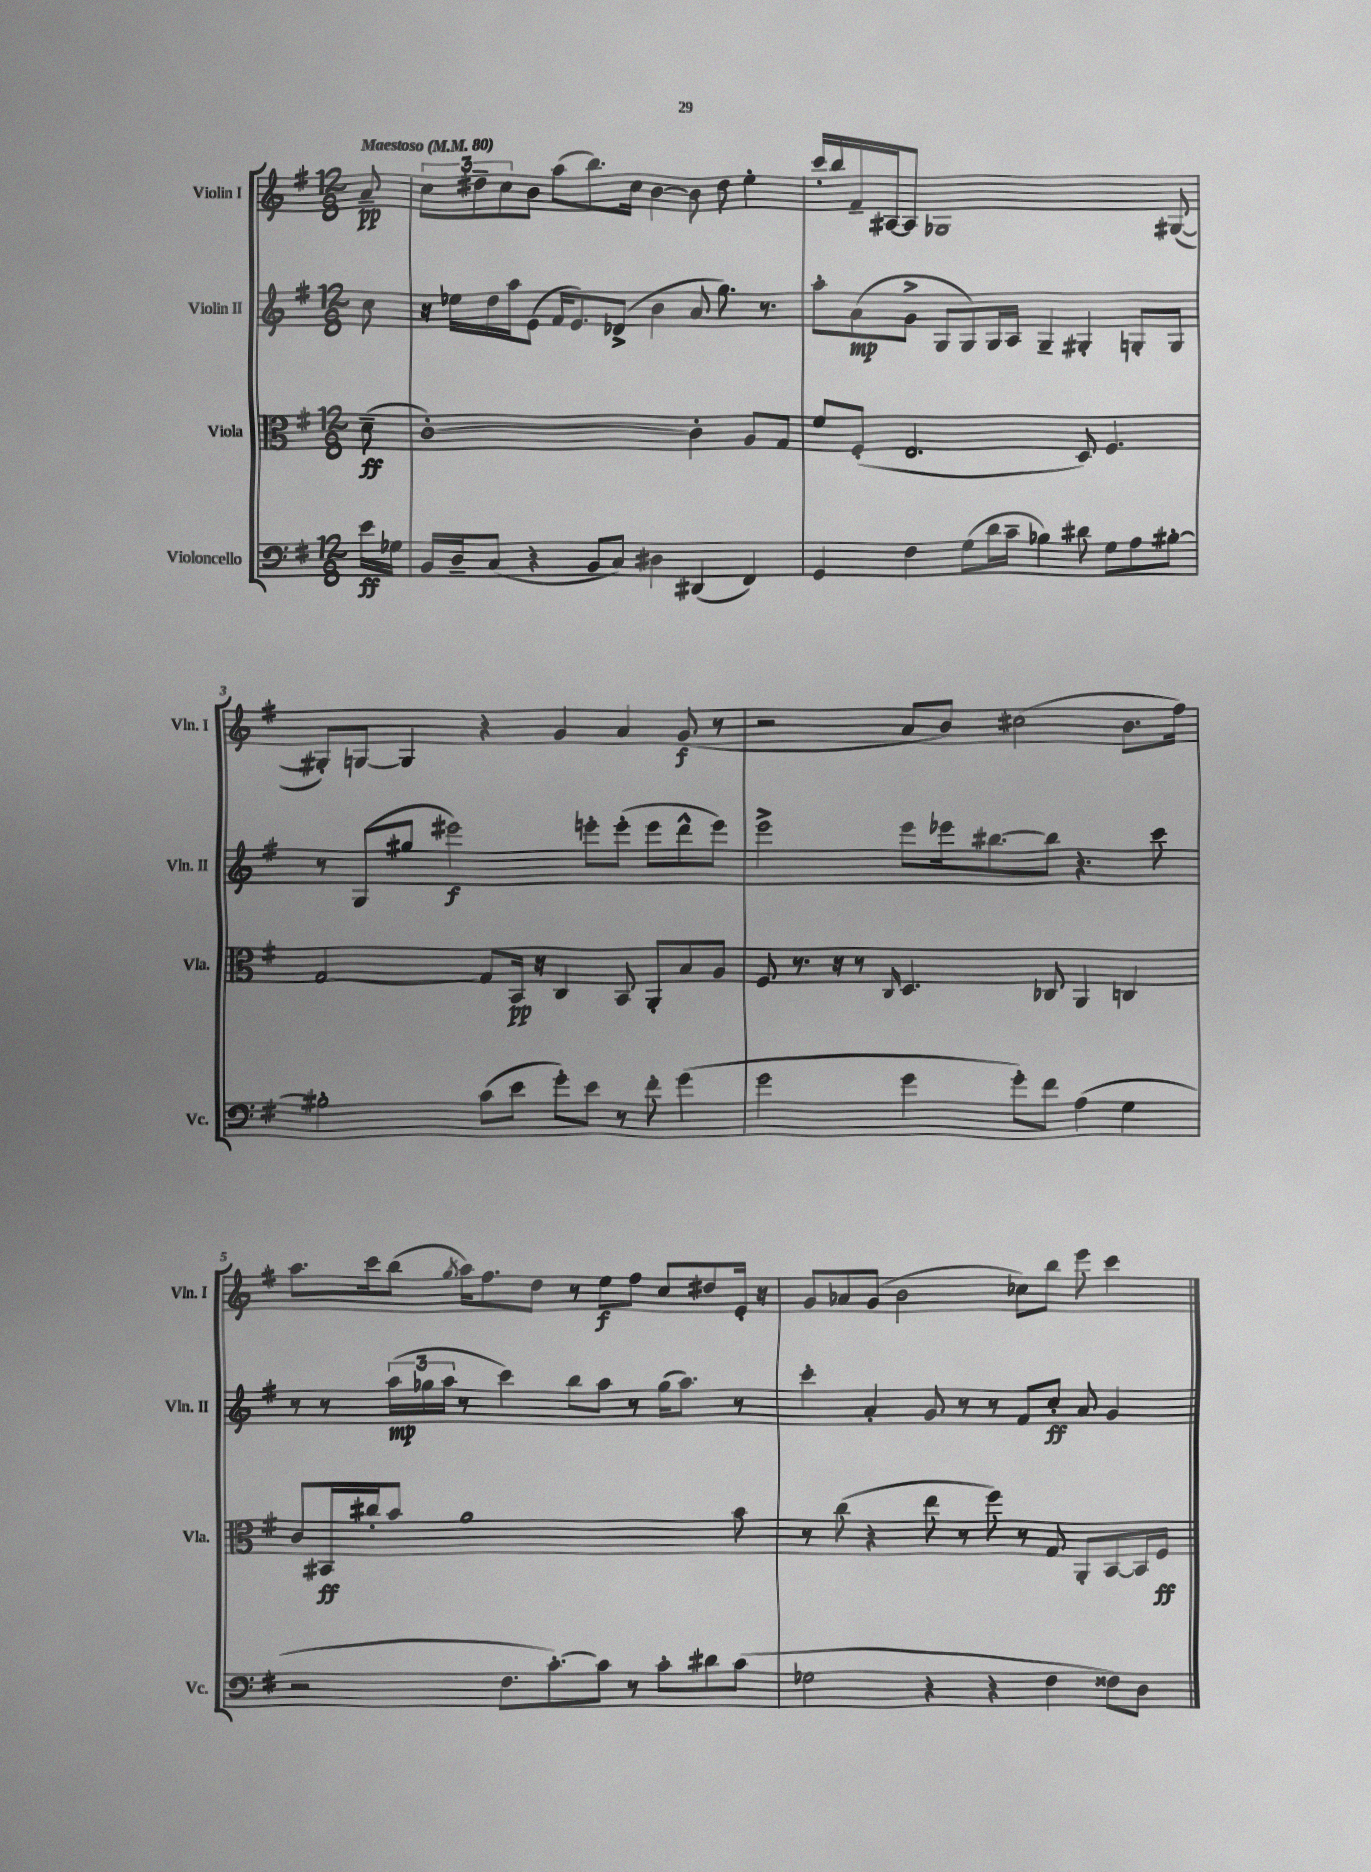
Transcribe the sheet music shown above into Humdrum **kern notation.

**kern	**dynam	**kern	**dynam	**kern	**dynam	**kern	**dynam
*part4	*part4	*part3	*part3	*part2	*part2	*part1	*part1
*staff4	*staff4	*staff3	*staff3	*staff2	*staff2	*staff1	*staff1
*I"Violoncello	*	*I"Viola	*	*I"Violin II	*	*I"Violin I	*
*I'Vc.	*	*I'Vla.	*	*I'Vln. II	*	*I'Vln. I	*
*clefF4	*	*clefC3	*	*clefG2	*	*clefG2	*
*k[f#]	*	*k[f#]	*	*k[f#]	*	*k[f#]	*
*M12/8	*	*M12/8	*	*M12/8	*	*M12/8	*
*MM80	*	*MM80	*	*MM80	*	*MM80	*
=	=	=	=	=	=	=	=
!	!	!	!	!	!	!LO:TX:a:B:t=Maestoso	!
16e\LL	ff	(8d~\	ff	8cc\	.	8a~/	pp
16G-X\JJ	.	.	.	.	.	.	.
=1	=1	=1	=1	=1	=1	=1	=1
16BB/LL	.	[1c')	.	16r	.	12cc\L	.
16D~/J	.	.	.	16ee-X\LL	.	.	.
.	.	.	.	.	.	12dd#X~\	.
(8C/J	.	.	.	16dd\	.	.	.
.	.	.	.	.	.	12cc\	.
.	.	.	.	16aa\J	.	.	.
4r	.	.	.	(8e\J	.	8b\J	.
.	.	.	.	16f#/KL	.	(8aa\L	.
.	.	.	.	8.e/)	.	.	.
8BB/L	.	.	.	.	.	8.bb\)	.
8C/J)	.	.	.	(8d-X^/J	.	.	.
.	.	.	.	.	.	16cc\Jk	.
4D#X\	.	.	.	4b\	.	[4b\	.
(4DD#X/	.	4c'\]	.	8a/	.	8b\]	.
.	.	.	.	8.gg\)	.	8dd#\	.
4FF#/)	.	8A/L	.	.	.	4ee'\	.
.	.	.	.	8.r	.	.	.
.	.	8G/J	.	.	.	.	.
=2	=2	=2	=2	=2	=2	=2	=2
4GG/	.	8f#/L	.	8aa'\L	.	16ccc'/LL	.
.	.	.	.	.	.	16bb/	.
.	.	(8F#'/J	.	(8a\	mp	16f#~/	.
.	.	.	.	.	.	[16A#X/J	.
4F#\	.	2.E/	.	8g^\J	.	8A#/J]	.
.	.	.	.	8G/L	.	1G-X	.
(8G\L	.	.	.	8G/)	.	.	.
16d\L	.	.	.	16G/L	.	.	.
16c~\JJ	.	.	.	16A/JJ	.	.	.
4B-X\)	.	.	.	4G~/	.	.	.
8d#X\	.	8D/)	.	4G#X'/	.	.	.
8G\L	.	4.F#/	.	.	.	.	.
8A\	.	.	.	8Gn'/L	.	.	.
[8B#X'\J	.	.	.	8G/J	.	([8G#X/	.
!!LO:LB:g=z
=3	=3	=3	=3	=3	=3	=3	=3
2B#X'\]	.	[2G/	.	8r	.	8G#X'/L])	.
.	.	.	.	(8G/L	.	[8Gn/J	.
.	.	.	.	8gg#X/J	.	4G/]	.
.	.	.	.	2eee#X\)	f	.	.
(8c\L	.	8G/L]	.	.	.	4r	.
8e\J	.	16BB/Jk	pp	.	.	.	.
.	.	16r	.	.	.	.	.
8g'\L)	.	4C/	.	.	.	4g/	.
8e\J	.	.	.	8eeen'\L	.	.	.
8r	.	8BB/	.	(8eee'\J	.	4a/	.
8f#'\	.	8AA'/L	.	8eee\L	.	.	.
(4g\	.	8B/	.	8ddd^^\	.	(8g/	f
.	.	8A/J	.	8eee\J)	.	8r	.
=4	=4	=4	=4	=4	=4	=4	=4
2g\	.	8F#/	.	2eee^\	.	2r	.
.	.	8.r	.	.	.	.	.
.	.	16r	.	.	.	.	.
.	.	8r	.	.	.	.	.
.	.	16qqC/	.	.	.	.	.
4g\	.	4.D/	.	8eee\L	.	8a/L	.
.	.	.	.	16eee-X\k	.	8b/J)	.
.	.	.	.	[8.bb#X\	.	.	.
8g'\L)	.	.	.	.	.	(2cc#X\	.
8f#\J	.	8C-X/	.	8bb#\J]	.	.	.
(4A\	.	4AA/	.	4.r	.	.	.
4G\	.	4Cn/	.	.	.	8.b\L	.
.	.	.	.	8ccc\	.	.	.
.	.	.	.	.	.	16ff#\Jk)	.
!!LO:LB:g=z
=5	=5	=5	=5	=5	=5	=5	=5
2r	.	8c/L	.	8r	.	8.aa\L	.
.	.	16BB#X/L	ff	8r	.	.	.
.	.	16cc#X'/J	.	.	.	16ccc\k	.
.	.	8b/J	.	(24aa\LL	mp	(8bb\J	.
.	.	.	.	24gg-X\	.	.	.
.	.	.	.	24aa\JJ	.	.	.
.	.	.	.	.	.	8qgg/	.
.	.	1a	.	8r	.	16aa\KL)	.
.	.	.	.	.	.	8.ff#\	.
8.F#\L	.	.	.	4ccc\)	.	.	.
.	.	.	.	.	.	8dd\J	.
[8.c'\)	.	.	.	.	.	.	.
.	.	.	.	8bb\L	.	8r	.
8c\J]	.	.	.	8aa\J	.	8ee\L	f
8r	.	.	.	8r	.	8ff#\J	.
8c'\L	.	.	.	(16gg-\KL	.	8cc/L	.
.	.	.	.	8.aa\J)	.	.	.
8d#X\	.	.	.	.	.	8dd#X/	.
(8c\J	.	8b\	.	8r	.	16e'/Jk	.
.	.	.	.	.	.	16r	.
=6	=6	=6	=6	=6	=6	=6	=6
2G-X\	.	8r	.	4ccc'\	.	8g/L	.
.	.	(8cc\	.	.	.	8a-X/	.
.	.	4r	.	4a'/	.	(8g/J	.
.	.	.	.	.	.	2b\	.
4r	.	8ee\	.	8g/	.	.	.
.	.	8r	.	8r	.	.	.
4r	.	8ff#\)	.	8r	.	.	.
.	.	8r	.	8f#/L	.	8cc-X\L)	.
4F#\	.	8G/	.	8cc'/J	ff	8bb\J	.
.	.	8AA'/L	.	8a/	.	8eee\	.
8F##X\L)	.	[8BB/	.	4g/	.	4ccc\	.
8D\J	.	16BB/L]	.	.	.	.	.
.	.	16F#/JJ	ff	.	.	.	.
==	==	==	==	==	==	==	==
*-	*-	*-	*-	*-	*-	*-	*-
